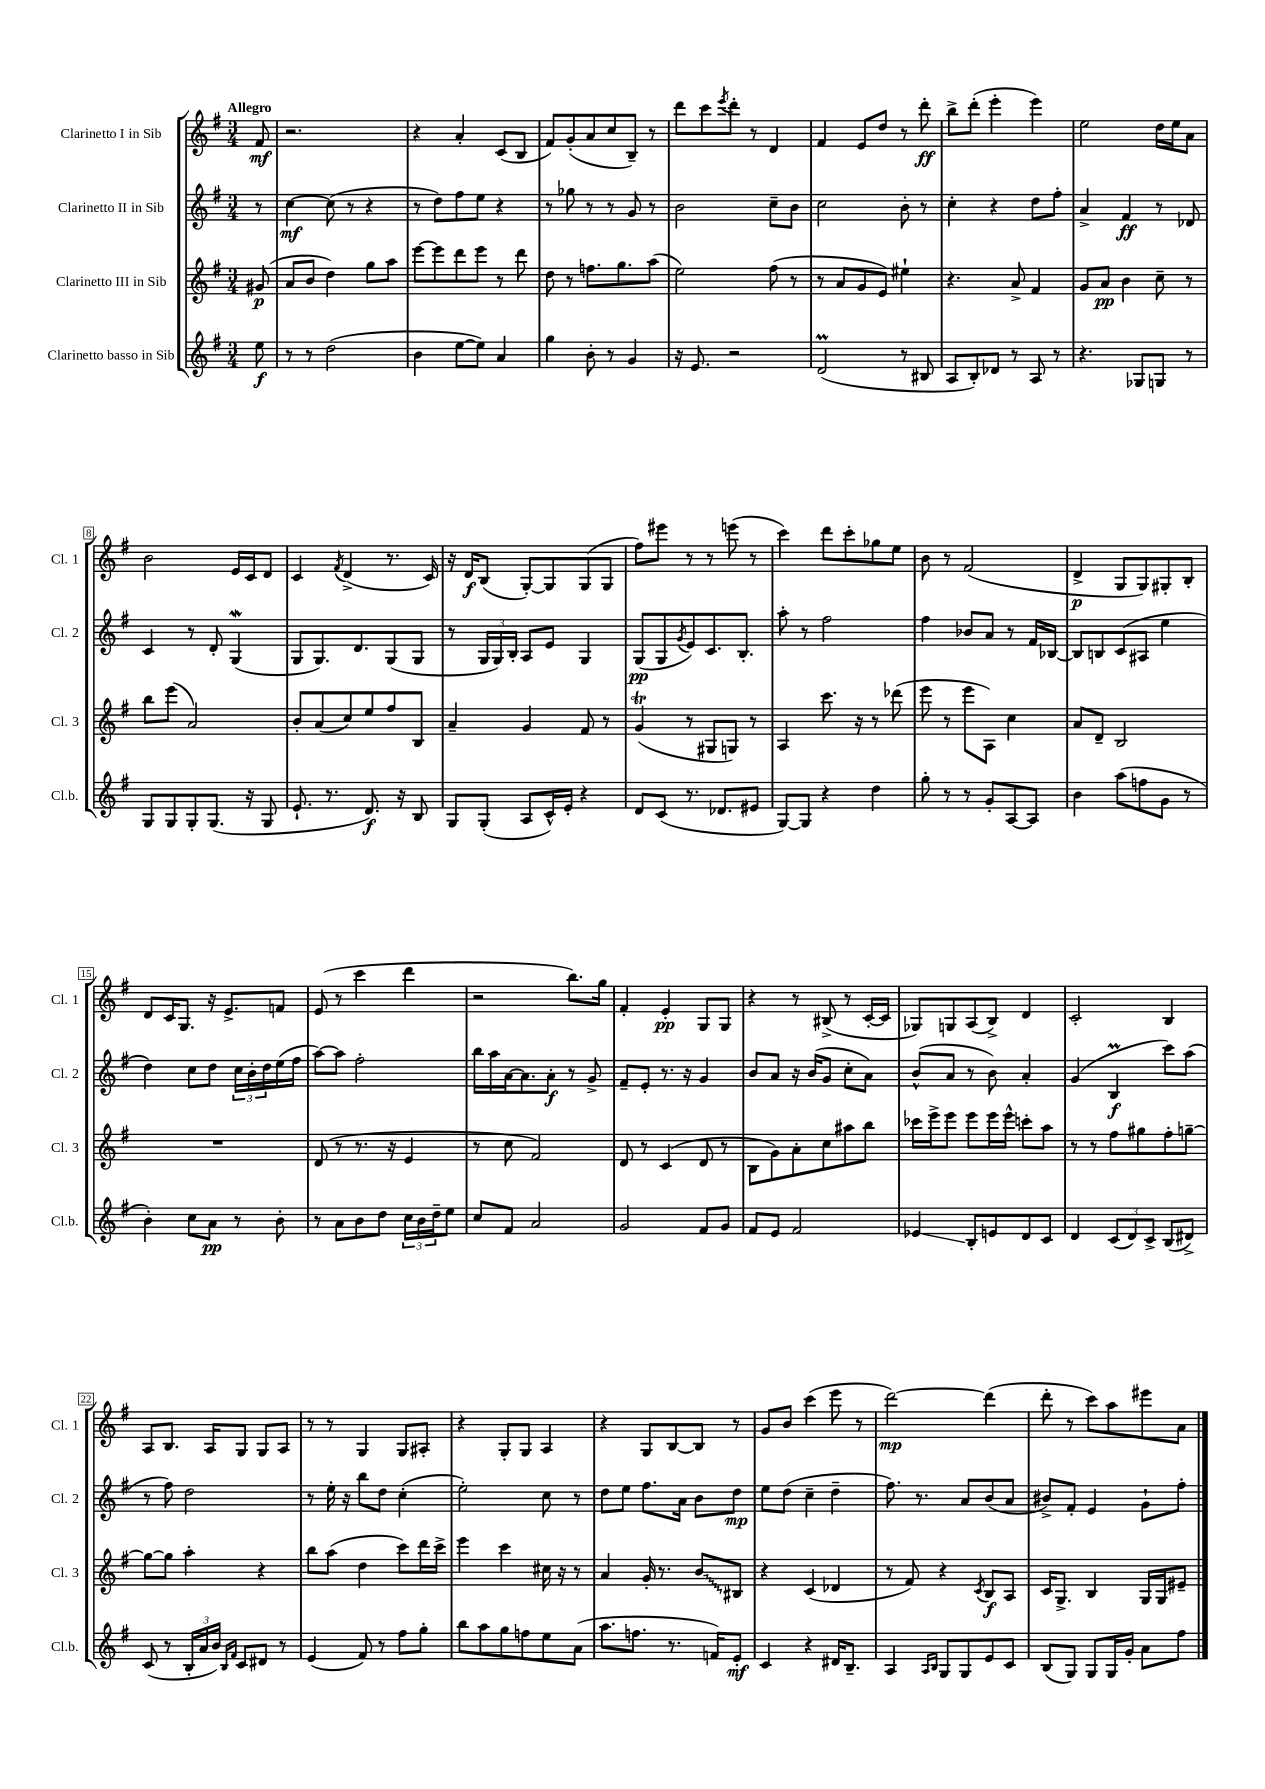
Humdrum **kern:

**kern	**kern	**kern	**kern
*staff4	*staff3	*staff2	*staff1
*clefG2	*clefG2	*clefG2	*clefG2
*k[f#]	*k[f#]	*k[f#]	*k[f#]
*M3/4	*M3/4	*M3/4	*M3/4
8ee	(8g#	8r	8f#
=	=	=	=
8r	8a	[4cc	2.r
8r	8b	.	.
(2dd	4dd)	(8cc]	.
.	.	8r	.
.	8gg	4r	.
.	8aa	.	.
=	=	=	=
4b	[8eee	8r	4r
.	8eee]	8dd)	.
[8ee	8ddd	8ff#	4a'
8ee])	8eee	8ee	.
4a	8r	4r	(8c
.	8ddd	.	8B
=	=	=	=
4gg	8dd	8r	8f#)
.	8r	8gg-	(8g'
8b'	8.ff	8r	8a
8r	.	8r	8cc
.	8.gg	.	.
4g	.	8g	8B~)
.	(8aa	8r	8r
=	=	=	=
16r	2ee)	2b	8ddd
8.e	.	.	.
.	.	.	8ccc
.	.	.	8qeee
2r	.	.	8ddd'
.	.	.	8r
.	(8ff#	8cc~	4d
.	8r	8b	.
=	=	=	=
(2d	8r	2cc	4f#
.	8a	.	.
.	8g	.	8e
.	8e)	.	8dd
8r	4ee#`	8b'	8r
8B#	.	8r	8ddd'
=	=	=	=
8A	4.r	4cc'	8bb^
8B')	.	.	(8ddd'
8d-	.	4r	4eee'
8r	8a^	.	.
8A	4f#	8dd	4eee)
8r	.	8ff#'	.
=	=	=	=
4.r	8g	4a^	2ee
.	8a	.	.
.	4b	4f#	.
8G-	.	.	.
8G	8cc~	8r	16dd
.	.	.	16ee
8r	8r	8d-	8a
=	=	=	=
8G	8bb	4c	2b
8G	(8eee	.	.
8G'	2a)	8r	.
(8.G	.	8d'	.
.	.	(4G	16e
16r	.	.	16c
8G	.	.	8d
=	=	=	=
8.e`	8b'	8G	4c
.	(8a	8.G)	.
8.r	.	.	.
.	.	.	8qf#
.	8cc)	.	(4d^
.	.	8.d	.
8.d)	8ee	.	.
.	8ff#	(8G	8.r
16r	.	.	.
8B	8B	8G	.
.	.	.	16c)
=	=	=	=
8G	4a~	8r	16r
.	.	.	16d
(8G'	.	24G	(8B
.	.	24G)	.
.	.	24B'	.
8A	4g	8A	[8G')
16c^^)	.	8e	8G]
16e'	.	.	.
4r	8f#	4G	(8G
.	8r	.	8G
=	=	=	=
8d	(4g	(8G	8ff#)
(8c	.	8G	8eee#
.	.	8qg	.
8.r	8r	8e)	8r
.	8G#	8.c	8r
8.d-	.	.	.
.	8G)	.	(8eee
.	.	8.B'	.
8e#	8r	.	8r
=	=	=	=
[8G)	4A	8aa'	4ccc)
8G]	.	8r	.
4r	8.ccc	2ff#	8ddd
.	.	.	8ccc'
.	16r	.	.
4dd	8r	.	8gg-
.	(8ddd-	.	8ee
=	=	=	=
8gg'	8eee	4ff#	8b
8r	8r	.	8r
8r	8eee	8b-	(2f#
8g'	8A)	8a	.
[8A	4cc	8r	.
8A]	.	16f#	.
.	.	[16B-	.
=	=	=	=
4b	8a	8B-]	4d^
.	8d~	8B	.
(8aa	2B	(8c	8G
8ff	.	8A#	8G)
8g	.	4ee	8G#'
8r	.	.	8B'
=	=	=	=
4b')	2.r	4dd)	8d
.	.	.	16c
.	.	.	8.G
8cc	.	8cc	.
8a	.	8dd	16r
.	.	.	8.e^
8r	.	24cc	.
.	.	24b'	.
.	.	24dd	.
8b'	.	(16ee	8f
.	.	16ff#	.
=	=	=	=
8r	(8d	[8aa)	(8e
8a	8r	8aa]	8r
8b	8.r	2ff#'	4ccc
8dd	.	.	.
.	16r	.	.
24cc	4e	.	4ddd
24b	.	.	.
24dd~	.	.	.
8ee	.	.	.
=	=	=	=
8cc	8r	16bb	2r
.	.	16aa	.
8f#	8cc	[16a	.
.	.	8.a]	.
2a	2f#)	.	.
.	.	8a'	.
.	.	8r	8.bb)
.	.	8g^	.
.	.	.	16gg
=	=	=	=
2g	8d	8f#~	4f#'
.	8r	8e'	.
.	(4c	8.r	4e'
.	.	16r	.
8f#	8d	4g	8G
8g	8r	.	8G
=	=	=	=
8f#	8B	8b	4r
8e	8g)	8a	.
2f#	8a'	16r	8r
.	.	(16b	.
.	8cc	8g	(8B#^
.	8aa#	8cc'	8r
.	8bb	8a)	[16c'
.	.	.	16c]
=	=	=	=
4e-	16ccc-	(8b^^	8G-)
.	16eee^	.	.
.	8eee	8a	8G
8B'	8eee	8r	(8A
8e	16eee	8b)	8B^)
.	16eee^^	.	.
8d	8ccc'	4a'	4d
8c	8aa	.	.
=	=	=	=
4d	8r	(4g	2c'
.	8r	.	.
(12c	8ff#	4B	.
12d)	.	.	.
.	8gg#	.	.
12c^	.	.	.
(8B	8ff#'	8ccc)	4B
8d#^)	[8gg~	(8aa	.
=	=	=	=
(8c	8gg_	8r	8A
8r	8gg]	8ff#)	8.B
24B'	4aa'	2dd	.
24a	.	.	.
.	.	.	16A
24b)	.	.	.
16qqB	.	.	.
16qqf#	.	.	.
8c	.	.	8G
8d#	4r	.	8G
8r	.	.	8A
=	=	=	=
(4e	8bb	8r	8r
.	(8aa	16ee'	8r
.	.	16r	.
8f#)	4dd	8bb	4G
8r	.	8dd	.
8ff#	8ccc)	(4cc'	8G
8gg'	16ddd	.	8A#'
.	16ccc^	.	.
=	=	=	=
8bb	4eee	2ee')	4r
8aa	.	.	.
8gg	4ccc	.	8G'
8ff	.	.	8G
8ee	16cc#	8cc	4A
.	16r	.	.
(8a	8r	8r	.
=	=	=	=
8.aa	4a	8dd	4r
.	.	8ee	.
8.ff	.	.	.
.	16g'	8.ff#	8G
.	8.r	.	.
8.r	.	.	[8B
.	.	16a	.
.	8b	8b	8B]
16f)	.	.	.
8e'	8B#	8dd	8r
=	=	=	=
4c	4r	8ee	8g
.	.	(8dd	8b
4r	(4c	4cc~	(4ccc
16d#	4d-	4dd~	8eee
8.B~	.	.	.
.	.	.	8r
=	=	=	=
4A	8r	8.ff#)	[2ddd)
.	8f#)	.	.
.	.	8.r	.
16qqA	.	.	.
16qqB	.	.	.
8G	4r	.	.
8G	.	8a	.
.	8qc	.	.
8e	8B	(8b	(4ddd]
8c	8A	8a	.
=	=	=	=
(8B	16c	8b#^)	8ddd'
.	8.G^	.	.
8G)	.	8f#'	8r
8G	4B	4e	8ccc)
16G	.	.	8aa
16g'	.	.	.
8a	16G	8g`	8eee#
.	16G	.	.
8ff#	8e#~	8ff#'	8a
==	==	==	==
*-	*-	*-	*-
